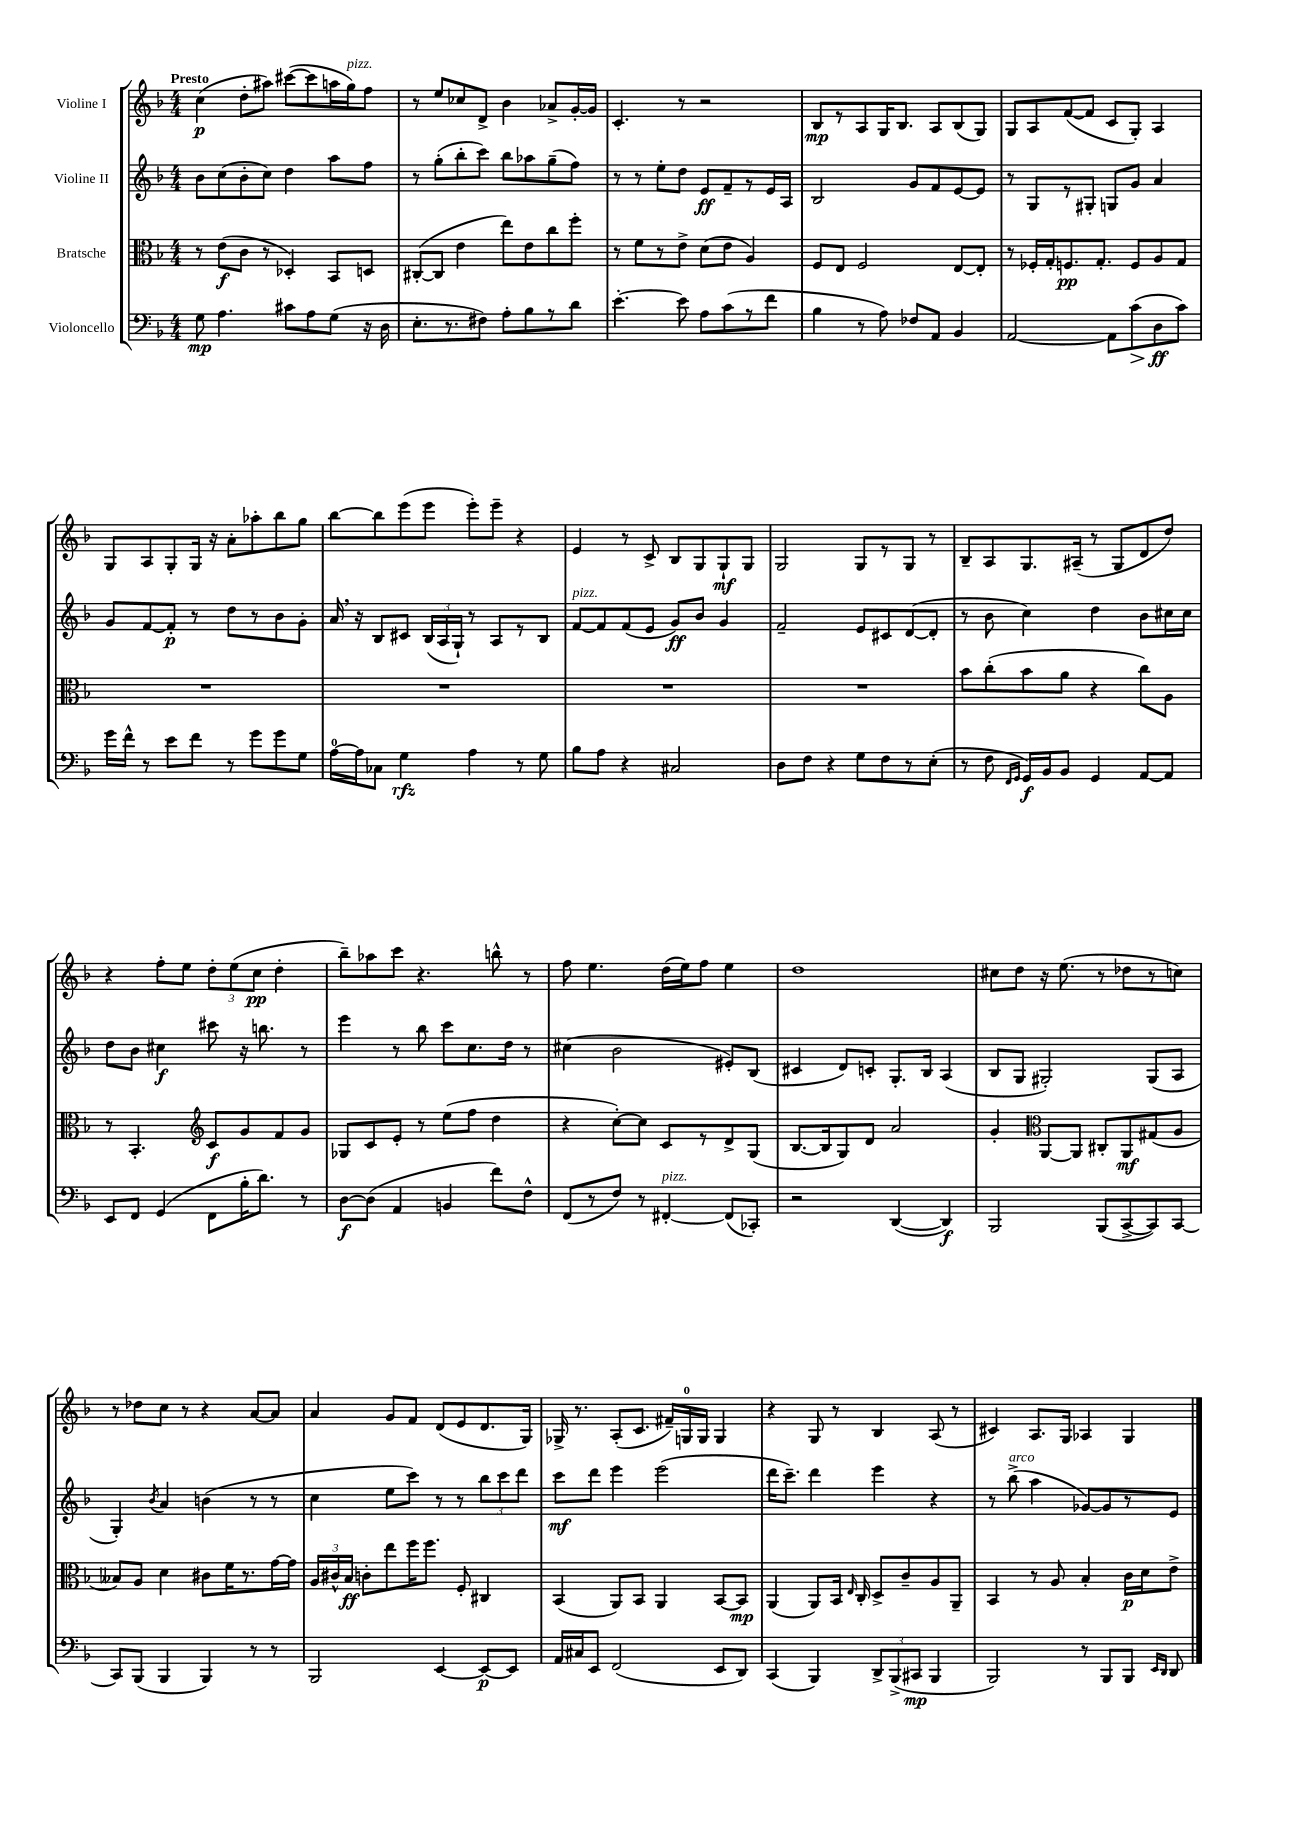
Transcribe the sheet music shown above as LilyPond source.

<<
\new StaffGroup <<
\new Staff = "s0" \with { instrumentName = "Violine I" } {
    \clef treble \key f \major \numericTimeSignature \time 4/4 \tempo "Presto"
    \autoBeamOff c''4\p( d''8[-. ais''8]) cis'''8[~( cis'''8 a''16 g''16^\markup { \italic "pizz." }) f''8] |
    r8 e''8[ ces''8 d'8]-> bes'4 aes'8[-> g'16~-. g'16] |
    c'4.-. r8 r2 |
    bes8[\mp r8 a8 g16 bes8.] a8[ bes8( g8]) |
    g8[ a8 f'8~( f'8] c'8[ g8]-.) a4 |
    g8[ a8 g8-. g16] r16 a'8[-. aes''8-. bes''8 g''8] |
    bes''8[~ bes''8 e'''8( e'''8] e'''8[-.) e'''8]-- r4 |
    e'4 r8 c'8-> bes8[ g8 g8-!\mf g8] |
    g2 g8[ r8 g8] r8 |
    bes8[-- a8 g8. ais16]--( r8 g8[ d'8 d''8]) |
    r4 f''8[-. e''8] \tuplet 3/2 { d''8[-. e''8( c''8]\pp } d''4-. |
    bes''8[--) aes''8 c'''8] r4. b''8-^ r8 |
    f''8 e''4. d''16[( e''16) f''8] e''4 |
    d''1 |
    cis''8[ d''8] r16 e''8.( r8 des''8[ r8 c''8]) |
    r8 des''8[ c''8] r8 r4 a'8[~ a'8] |
    a'4 g'8[ f'8] d'8[( e'8 d'8. g16]) |
    ges16-> r8. a8[-.( c'8.] fis'16[--) g16-0 g16] g4 |
    r4 g8 r8 bes4 a8( r8 |
    cis'4) a8.[ g16] aes4 g4 \bar "|." |
}
\new Staff = "s1" \with { instrumentName = "Violine II" } {
    \clef treble \key f \major \numericTimeSignature \time 4/4
    \autoBeamOff bes'8[ c''8( bes'8-. c''8]) d''4 a''8[ f''8] |
    r8 g''8[-.( bes''8-. c'''8]) bes''8[ aes''8 g''8--( f''8]) |
    r8 r8 e''8[-. d''8] e'8[\ff f'8-- r8 e'16 a16] |
    bes2 g'8[ f'8 e'8~ e'8] |
    r8 g8[ r8 gis8]-. g8[ g'8] a'4 |
    g'8[ f'8~ f'8]-.\p r8 d''8[ r8 bes'8 g'8]-. |
    a'16 \breathe r16 bes8[ cis'8] \tuplet 3/2 { bes16[( a16 g16]-!) } r8 a8[ r8 bes8] |
    f'8[~^\markup { \italic "pizz." } f'8 f'8( e'8] g'8[\ff) bes'8] g'4 |
    f'2-- e'8[ cis'8 d'8~( d'8]-. |
    r8 bes'8 c''4) d''4 bes'8[ cis''16 cis''16] |
    d''8[ bes'8] cis''4\f cis'''8 r16 b''8. r8 |
    e'''4 r8 bes''8 c'''8[ c''8. d''16] r8 |
    cis''4( bes'2 eis'8[-.) bes8]( |
    cis'4 d'8[) c'8]-. g8.[-. bes16] a4( |
    bes8[ g8] gis2-.) gis8[( a8] |
    g4-.) \acciaccatura { bes'8 } a'4 b'4( r8 r8 |
    c''4 e''8[ c'''8]) r8 r8 \tuplet 3/2 { bes''8[ c'''8 d'''8] } |
    c'''8[\mf d'''8] e'''4 e'''2( |
    d'''16[ c'''8.]--) d'''4 e'''4 r4 |
    r8 bes''8->^\markup { \italic "arco" }( a''4 ges'8[~) ges'8 r8 e'8] \bar "|." |
}
\new Staff = "s2" \with { instrumentName = "Bratsche" } {
    \clef alto \key f \major \numericTimeSignature \time 4/4
    \autoBeamOff r8 e'8[\f( c'8] r8 des4-.) bes,8[ d8] |
    cis8[~-.( cis8] e'4 e''8[) e'8 c''8 f''8]-. |
    r8 f'8[ r8 e'8]-> d'8[( e'8] a4) |
    f8[ e8] f2 e8[~ e8]-. |
    r8 fes16[-. g16-. f8.\pp g8.]-. f8[ a8 g8] |
    R1 |
    R1 |
    R1 |
    R1 |
    bes'8[ c''8-.( bes'8 a'8] r4 c''8[) a8] |
    r8 bes,4.-. \clef treble c'8[\f g'8 f'8 g'8] |
    ges8[ c'8 e'8]-. r8 e''8[( f''8] d''4 |
    r4 c''8[~-.) c''8] c'8[ r8 d'8-> g8]( |
    bes8.[~ bes16 g8) d'8] a'2 |
    g'4-. \clef alto a,8[~ a,8] cis8[-. a,8\mf gis8( a8] |
    beses8[) a8] d'4 cis'8[ f'16 r8. g'16~ g'16] |
    \tuplet 3/2 { a16[ cis'16-^ bes16]\ff } c'8[-. e''8 f''16 f''8.] f8-. cis4 |
    bes,4( a,8[) bes,8] a,4 bes,8[~ bes,8]\mp |
    a,4( a,8[) bes,16] \grace { e16 } c16-. d8[-> c'8-- a8 a,8]-- |
    bes,4 r8 a8 bes4-. c'16[\p d'16 e'8]-> \bar "|." |
}
\new Staff = "s3" \with { instrumentName = "Violoncello" } {
    \clef bass \key f \major \numericTimeSignature \time 4/4
    \autoBeamOff g8\mp a4. cis'8[ a8 g8]( r16 d16 |
    e8.[-. r8. fis8]) a8[-. bes8 r8 d'8] |
    e'4.~-. e'8 a8[ c'8( r8 f'8] |
    bes4 r8 a8) fes8[ a,8] bes,4 |
    a,2~ a,8[ c'8\>( d8\ff\! c'8]) |
    g'16[ f'16]-^ r8 e'8[ f'8] r8 g'8[ g'8 g8] |
    a16[-0~ a16 ces8] g4\rfz a4 r8 g8 |
    bes8[ a8] r4 cis2 |
    d8[ f8] r4 g8[ f8 r8 e8]-.( |
    r8 f8 \grace { f,16[ g,16] } g,16[\f) bes,16 bes,8] g,4 a,8[~ a,8] |
    e,8[ f,8] g,4( f,8[ bes16-. d'8.]) r8 |
    d8[~\f d8]( a,4 b,4 f'8[) f8]-^ |
    f,8[( r8 f8]) r8 fis,4~-.^\markup { \italic "pizz." } fis,8[( ces,8]-.) |
    r2 d,4~( d,4\f) |
    bes,,2 bes,,8[( c,8~-> c,8) c,8]~ |
    c,8[ bes,,8]( bes,,4 bes,,4) r8 r8 |
    bes,,2 e,4~ e,8[~\p e,8] |
    a,16[ cis16 e,8] f,2( e,8[ d,8]) |
    c,4( bes,,4) \tuplet 3/2 { d,8[-> bes,,8->( cis,8]\mp } bes,,4 |
    bes,,2) r8 bes,,8[ bes,,8] \grace { e,16[ d,16] } d,8 \bar "|." |
}
>>
>>
\layout { \context { \Score \remove "Bar_number_engraver" } }
